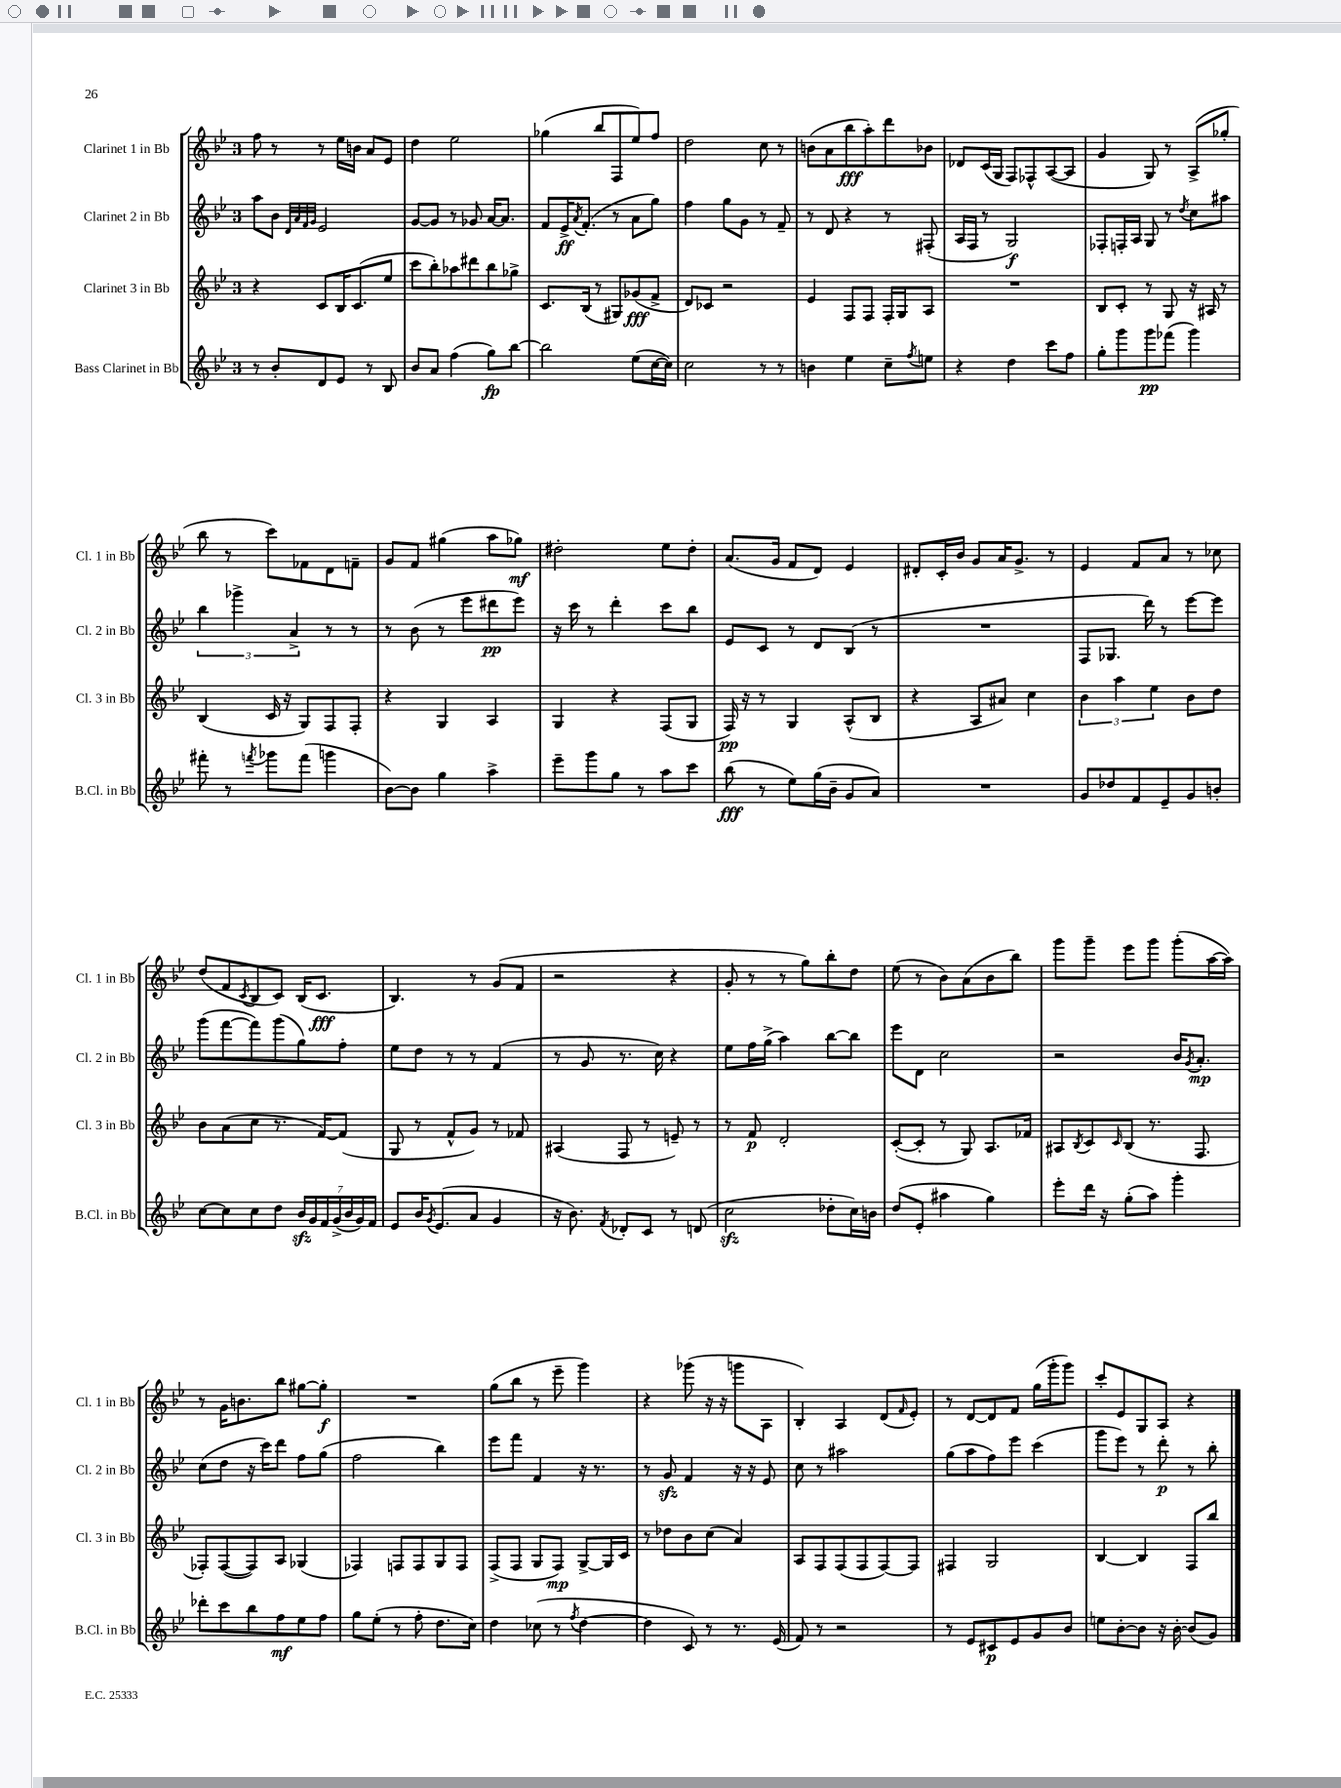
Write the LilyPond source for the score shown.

<<
\new StaffGroup <<
\new Staff = "s0" \with { instrumentName = "Clarinet 1 in Bb" shortInstrumentName = "Cl. 1 in Bb" } {
    \clef treble \key bes \major \once \override Staff.TimeSignature.style = #'single-digit \time 3/4
    f''8 r8 r8 ees''16 b'16 a'8 ees'8 |
    d''4 ees''2 |
    ges''4( bes''8 f8 ees''8) f''8 |
    d''2 c''8 r8 |
    b'8( a'8 bes''8\fff a''8-.) d'''8 bes'8 |
    des'8 c'16( g16 f8) fes8-^ a8~( a8 |
    g'4 g8) r8 a8->( ges''8-. |
    bes''8 r8 c'''8) fes'8 d'8 f'8-- |
    g'8 f'8 gis''4( a''8 ges''8\mf) |
    dis''2-. ees''8 dis''8-. |
    a'8.( g'16 f'8 d'8) ees'4 |
    dis'8-. c'16-. bes'16 g'8 a'16 g'8.-> r8 |
    ees'4 f'8 a'8 r8 ces''8 |
    d''8( f'8 \acciaccatura { c'8 } bes8 c'8) bes16( c'8.\fff |
    bes4.) r8 g'8( f'8 |
    r2 r4 |
    g'8-. r8 r8 g''8) bes''8-. d''8 |
    ees''8( r8 bes'8) a'8( bes'8 bes''8) |
    g'''8 g'''8-- ees'''8 g'''8 g'''8-.( a''16~ a''16) |
    r8 g'16 b'8. bes''8 gis''8~ gis''8-.\f |
    R2. |
    g''8( bes''8 r8 ees'''8-- g'''4) |
    r4 ges'''8( r16 r16 g'''8 a8 |
    bes4-.) a4 d'8( \grace { f'16 } ees'8-.) |
    r8 d'8~ d'8 f'8 g''16( g'''16-. g'''8) |
    c'''8-. ees'8 g8 a8 r4 \bar "|." |
}
\new Staff = "s1" \with { instrumentName = "Clarinet 2 in Bb" shortInstrumentName = "Cl. 2 in Bb" } {
    \clef treble \key bes \major \once \override Staff.TimeSignature.style = #'single-digit \time 3/4
    a''8 bes'8 \grace { d'32 a'32 f'32 g'32 } ees'2 |
    g'8~ g'8 r8 ges'8 a'16~ a'8. |
    f'8 ees'16->\ff \acciaccatura { a'8 } f'8.-.( r8 a'8 g''8) |
    f''4 g''8 g'8 r8 f'8-- |
    r8 d'8 r4 r8 fis8-.( |
    a16 f16 r8 g2\f) |
    fes8-. f16-. a16 g8 r8 \acciaccatura { d''8 } c''8 ais''8 |
    \tuplet 3/2 { bes''4 ges'''4-> a'4-> } r8 r8 |
    r8 bes'8( r8 ees'''8 dis'''8\pp ees'''8) |
    r16 c'''16 r8 d'''4-. c'''8 bes''8 |
    ees'8 c'8 r8 d'8 bes8( r8 |
    R2. |
    f8 ges8. d'''16) r8 ees'''8~ ees'''8 |
    g'''8( f'''8~ f'''8) g'''8( g''8) f''8-. |
    ees''8 d''8 r8 r8 f'4( |
    r8 g'8 r8. c''16) r4 |
    ees''8 f''16 g''16->( a''4) bes''8~ bes''8 |
    ees'''8 d'8 c''2 |
    r2 bes'16 \acciaccatura { g'8 } a'8.-.\mp |
    c''8( d''8 r16 c'''16) d'''8 f''8 g''8( |
    f''2 bes''4) |
    ees'''8 f'''8 f'4 r16 r8. |
    r8 g'8\sfz f'4 r16 r16 ees'8 |
    c''8 r8 ais''2 |
    g''8( a''8 f''8) ees'''8 c'''4( |
    g'''8 ees'''8) r8 d'''8-.\p r8 bes''8-. \bar "|." |
}
\new Staff = "s2" \with { instrumentName = "Clarinet 3 in Bb" shortInstrumentName = "Cl. 3 in Bb" } {
    \clef treble \key bes \major \once \override Staff.TimeSignature.style = #'single-digit \time 3/4
    r4 c'8 bes16 c'8.( ees''8 |
    c'''8 bes''8-.) aes''8 dis'''8 bes''8 ges''8-> |
    c'8. bes16( r8 gis8) ges'8\fff( f'8-> |
    d'8) ces'8 r2 |
    ees'4 f8 f8 f16-. g16 a8 |
    R2. |
    bes8 c'8-. r8 g8 r16 ais16 r8 |
    bes4( c'16 r16 g8) f8 f8-. |
    r4 g4 a4 |
    g4 r4 f8( g8 |
    f16\pp) r16 r8 g4 a8-^( bes8 |
    r4 a8 ais'8) c''4 |
    \tuplet 3/2 { bes'4 a''4 ees''4 } bes'8 d''8 |
    bes'8 a'8( c''8 r8. f'16~) f'8( |
    g8 r8 f'8-^ g'8) r8 fes'8 |
    ais4( f8 r8 e'8--) r8 |
    r8 f'8\p d'2-. |
    c'8~-.( c'8-. r8 g8) a8. fes'16 |
    ais8 \acciaccatura { bes8 } c'8 \grace { c'16 } bes8( r8. f8. |
    fes8-.) fes8~( fes8) a8 ges4( |
    fes4) f8 f8 g8 f8 |
    f8->( f8 g8 f8\mp) g8~-> g16 c'16 |
    r8 des''8 bes'8 c''8( a'4) |
    a8 f8 f8( f8 f8~) f8 |
    fis4 g2 |
    bes4~ bes4 f8 bes''8 \bar "|." |
}
\new Staff = "s3" \with { instrumentName = "Bass Clarinet in Bb" shortInstrumentName = "B.Cl. in Bb" } {
    \clef treble \key bes \major \once \override Staff.TimeSignature.style = #'single-digit \time 3/4
    r8 bes'8-. d'8 ees'8 r8 bes8 |
    bes'8 a'8 f''4( g''8\fp) bes''8~ |
    bes''2 ees''8( c''16~ c''16) |
    c''2 r8 r8 |
    b'4 ees''4 c''8-- \acciaccatura { f''8 } e''8 |
    r4 d''4 c'''8 f''8 |
    g''8-. g'''8 g'''8\pp fes'''8( g'''4) |
    fis'''8-. r8 \acciaccatura { f'''8 } ges'''8 f'''8( g'''4 |
    bes'8~) bes'8 g''4 a''4-> |
    ees'''8-- g'''8 g''8 r8 a''8 c'''8 |
    bes''8\fff( r8 ees''8) g''16( bes'16-- g'8 a'8) |
    R2. |
    g'8 des''8 f'8 ees'8-- g'8 b'8-. |
    c''8~ c''8 c''8 d''8 \tuplet 7/4 { bes'16\sfz g'16 f'16 g'16->( bes'16 g'16) f'16 } |
    ees'8 bes'16 \acciaccatura { g'8 } ees'8.( a'8 g'4 |
    r16 bes'8.) \acciaccatura { f'8 } des'8-. c'8 r8 d'8( |
    c''2\sfz des''8-. c''16) b'16 |
    d''8( ees'8-. ais''4 g''4) |
    ees'''8-. d'''16 r16 g''8-.( a''8) g'''4-. |
    des'''8-. c'''8 bes''8 f''8\mf ees''8 f''8 |
    g''8 ees''8-.( r8 f''8-. d''8. c''16) |
    d''4 ces''8( r8 \acciaccatura { f''8 } d''4~ |
    d''4 c'8) r8 r8. ees'16( |
    f'8) r8 r2 |
    r8 ees'8 cis'8\p ees'8 g'8 bes'8 |
    e''8 bes'8~-. bes'8 r16 bes'16~-. bes'8( g'8) \bar "|." |
}
>>
>>
\layout { \context { \Score \remove "Bar_number_engraver" } }
